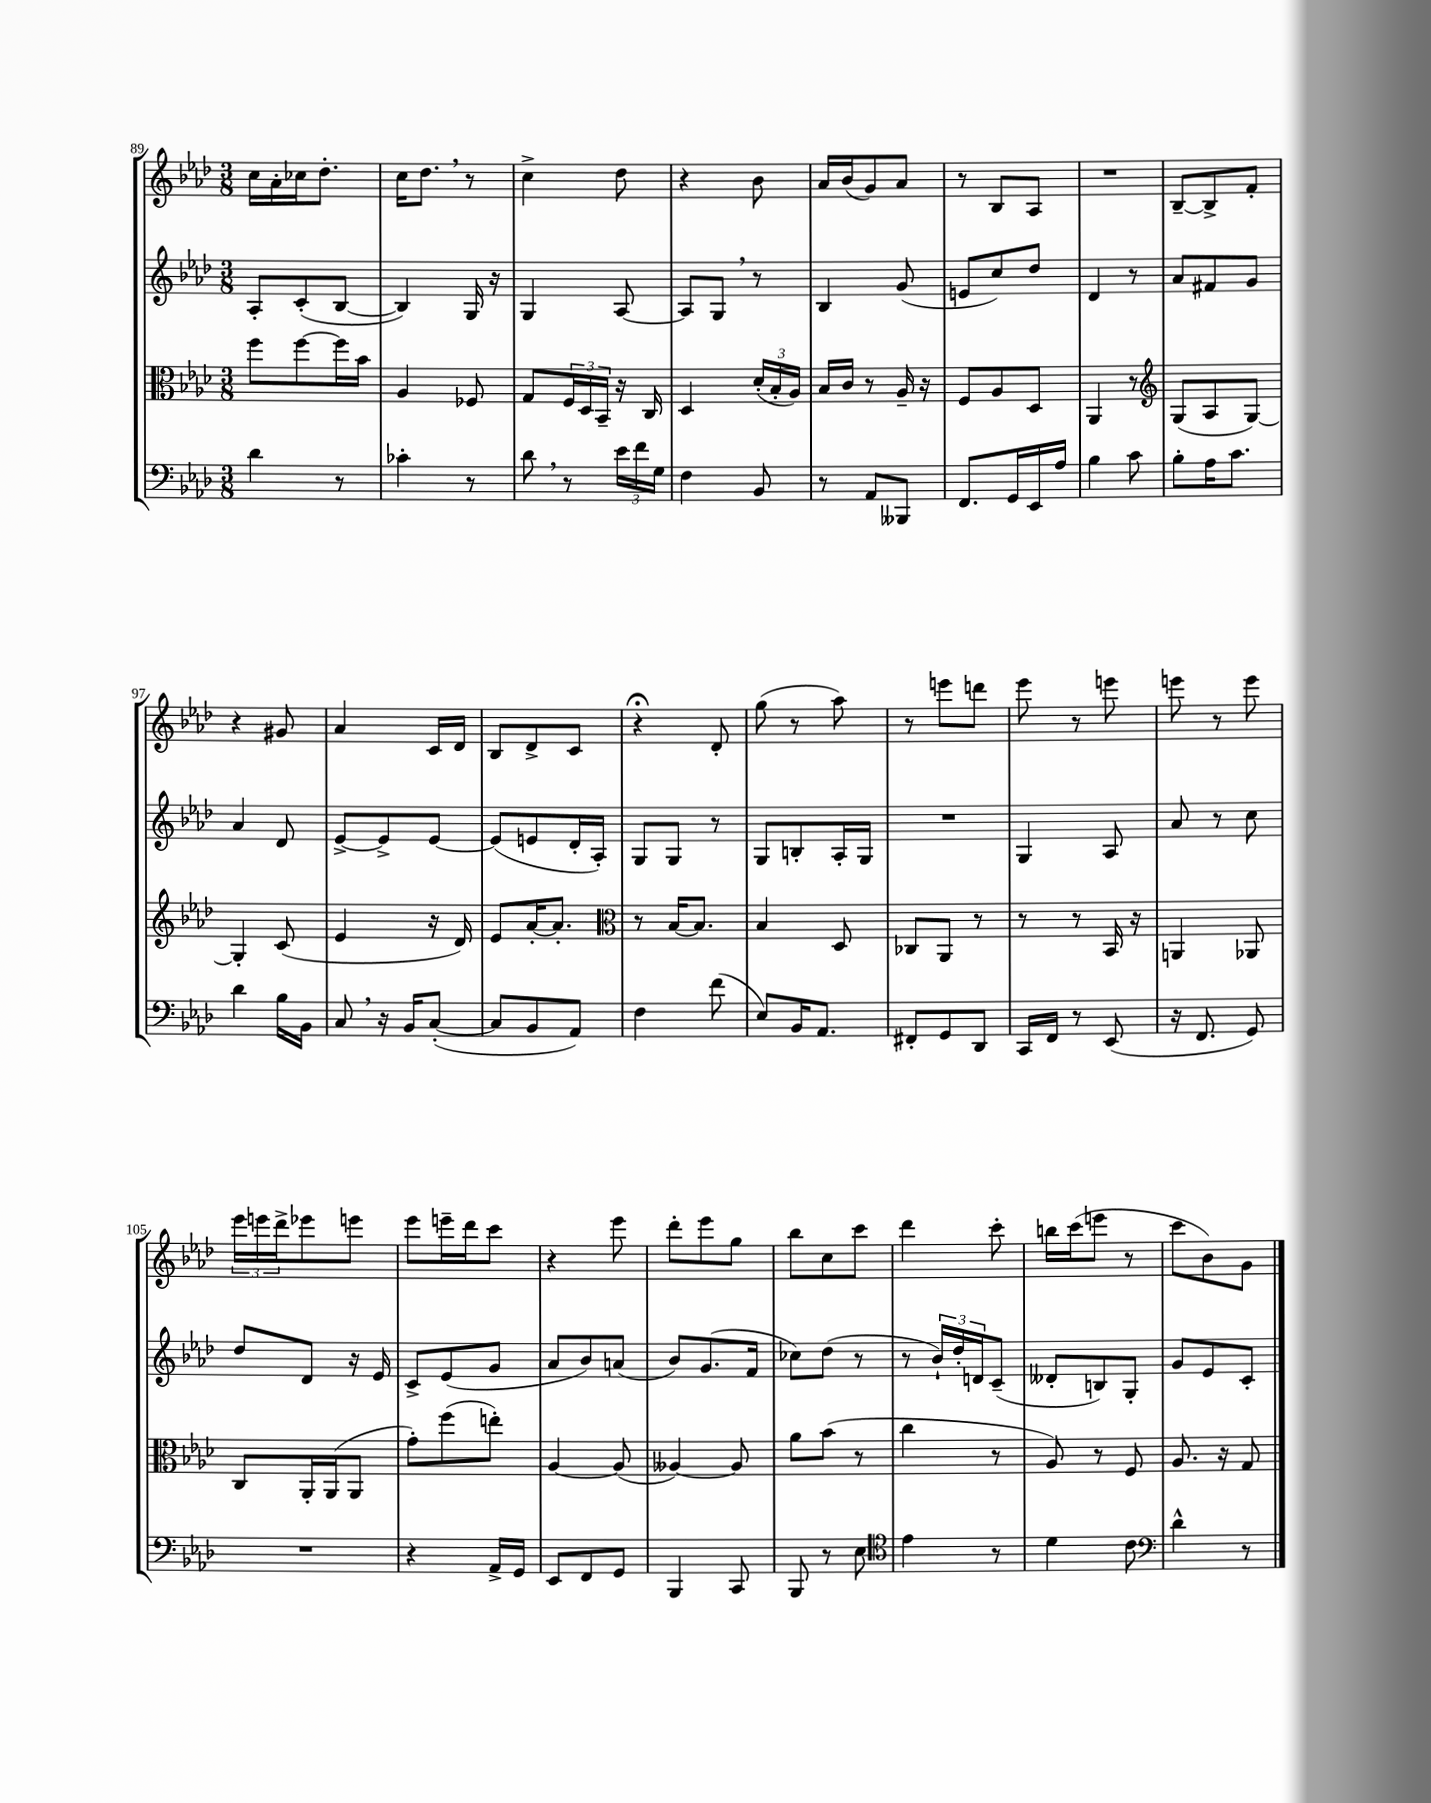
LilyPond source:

<<
\new StaffGroup <<
\new Staff = "s0" {
    \clef treble \key aes \major \numericTimeSignature \time 3/8
    c''16 aes'16-. ces''16 des''8.-. |
    c''16 des''8. \breathe r8 |
    c''4-> des''8 |
    r4 bes'8 |
    aes'16 bes'16( g'8) aes'8 |
    r8 bes8 aes8 |
    R4. |
    bes8~-- bes8-> f'8-. |
    r4 gis'8 |
    aes'4 c'16 des'16 |
    bes8 des'8-> c'8 |
    r4\fermata des'8-. |
    g''8( r8 aes''8) |
    r8 e'''8 d'''8 |
    ees'''8 r8 e'''8 |
    e'''8 r8 e'''8 |
    \tuplet 3/2 { ees'''16 e'''16 des'''16-> } ees'''8 e'''8 |
    ees'''8 e'''16-- des'''16 c'''8 |
    r4 ees'''8 |
    des'''8-. ees'''8 g''8 |
    bes''8 c''8 c'''8 |
    des'''4 c'''8-. |
    b''16 c'''16( e'''8 r8 |
    c'''8 bes'8) g'8 \bar "|." |
}
\new Staff = "s1" {
    \clef treble \key aes \major \numericTimeSignature \time 3/8
    aes8-. c'8-.( bes8~ |
    bes4) g16 r16 |
    g4 aes8~ |
    aes8 g8 \breathe r8 |
    bes4 g'8( |
    e'8 c''8) des''8 |
    des'4 r8 |
    aes'8 fis'8 g'8 |
    aes'4 des'8 |
    ees'8~-> ees'8-> ees'8~ |
    ees'8( e'8 des'16-. aes16-.) |
    g8 g8 r8 |
    g8 b8-. aes16-. g16 |
    R4. |
    g4 aes8 |
    aes'8 r8 c''8 |
    des''8 des'8 r16 ees'16 |
    c'8-> ees'8( g'8 |
    aes'8 bes'8) a'8( |
    bes'8) g'8.( f'16 |
    ces''8) des''8( r8 |
    r8 \tuplet 3/2 { bes'16-!) des''16-. d'16 } c'8--( |
    deses'8-. b8) g8-. |
    g'8 ees'8 c'8-. \bar "|." |
}
\new Staff = "s2" {
    \clef alto \key aes \major \numericTimeSignature \time 3/8
    f''8 f''8~ f''16 bes'16 |
    aes4 fes8 |
    g8 \tuplet 3/2 { f16 des16 bes,16-- } r16 c16 |
    des4 \tuplet 3/2 { des'16-.( bes16-. aes16) } |
    bes16 c'16 r8 aes16-- r16 |
    f8 aes8 des8 |
    aes,4 r8 |
    \clef treble g8( aes8 g8~) |
    g4-. c'8( |
    ees'4 r16 des'16) |
    ees'8 aes'16~-. aes'8.-. |
    \clef alto r8 bes16~ bes8. |
    bes4 des8 |
    ces8 aes,8 r8 |
    r8 r8 bes,16 r16 |
    a,4 aes,8 |
    c8 aes,16-. aes,16( aes,8 |
    g'8-.) f''8( e''8-.) |
    aes4~ aes8( |
    aeses4~) aeses8 |
    aes'8 bes'8( r8 |
    c''4 r8 |
    aes8) r8 f8 |
    aes8. r16 g8 \bar "|." |
}
\new Staff = "s3" {
    \clef bass \key aes \major \numericTimeSignature \time 3/8
    des'4 r8 |
    ces'4-. r8 |
    des'8 \breathe r8 \tuplet 3/2 { ees'16 f'16 g16 } |
    f4 bes,8 |
    r8 aes,8 beses,,8 |
    f,8. g,16 ees,16 aes16 |
    bes4 c'8 |
    bes8-. aes16 c'8. |
    des'4 bes16 bes,16 |
    c8 \breathe r16 bes,16 c8~-.( |
    c8 bes,8 aes,8) |
    f4 f'8( |
    ees8) bes,16 aes,8. |
    fis,8-. g,8 des,8 |
    c,16 f,16 r8 ees,8( |
    r16 f,8. g,8) |
    R4. |
    r4 aes,16-> g,16 |
    ees,8 f,8 g,8 |
    bes,,4 c,8 |
    bes,,8 r8 ees8 |
    \clef tenor ees'4 r8 |
    des'4 c'8 |
    \clef bass des'4-^ r8 \bar "|." |
}
>>
>>
\layout { \context { \Score currentBarNumber = #89 } }
